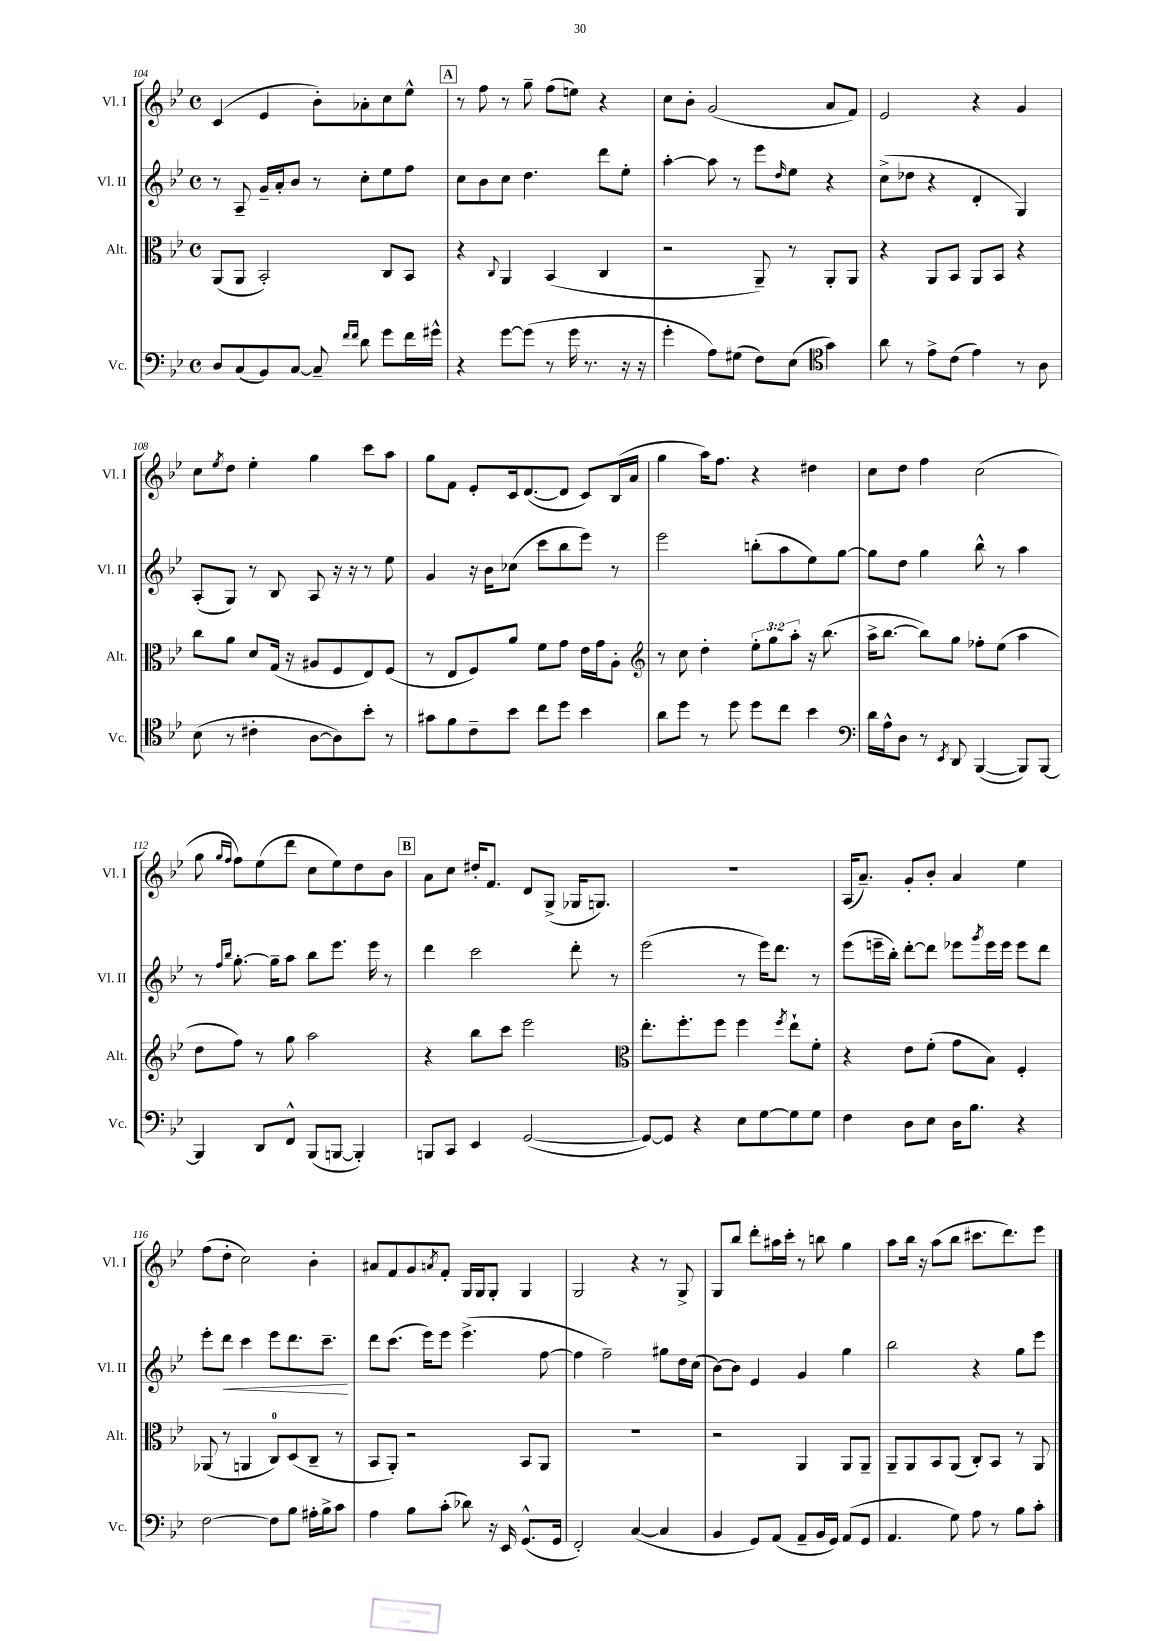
<<
\new StaffGroup <<
\new Staff = "s0" \with { instrumentName = "Vl. I" shortInstrumentName = "Vl. I" } {
    \clef treble \key bes \major \defaultTimeSignature \time 4/4
    c'4( ees'4 bes'8-.) aes'8-. c''8 ees''8-^ |
    \mark \markup { \box "A" } r8 f''8 r8 g''8-- f''8( e''8) r4 |
    c''8 bes'8-. g'2( a'8 f'8) |
    ees'2 r4 g'4 |
    c''8 \acciaccatura { ees''8 } d''8 ees''4-. g''4 c'''8 a''8 |
    g''8 f'8 ees'8-. c'16 d'8.~( d'8 c'8) bes16( a'16 |
    g''4 a''16) f''8. r4 dis''4 |
    c''8 d''8 f''4 c''2( |
    g''8 \grace { g''16 f''16 } f''8) ees''8( d'''8 c''8 ees''8) d''8 bes'8 |
    \mark \markup { \box "B" } a'8 c''8 dis''16-. f'8. d'8 g8->( ges16 g8.) |
    R1 |
    a16( a'8.--) g'8-. bes'8-. a'4 ees''4 |
    f''8( d''8-. c''2) bes'4-. |
    ais'8 f'8 g'8 \acciaccatura { a'8 } f'8-. g16 g16 g8-. g4 |
    g2 r4 r8 g8-> |
    g8 bes''8 d'''8-. ais''16 c'''16-. r8 b''8 g''4 |
    a''8 bes''16 r16 a''8( bes''8 cis'''8. d'''8.) ees'''8 \bar "|." |
}
\new Staff = "s1" \with { instrumentName = "Vl. II" shortInstrumentName = "Vl. II" } {
    \clef treble \key bes \major \defaultTimeSignature \time 4/4
    r8 a8-- g'16-- a'16-. bes'8 r8 c''8-. ees''8 f''8 |
    \mark \markup { \box "A" } c''8 bes'8 c''8 d''4. d'''8 ees''8-. |
    a''4~-. a''8 r8 ees'''8 \grace { d''16 } ees''8 r4 |
    c''8->( des''8 r4 d'4-. g4) |
    a8-.( g8) r8 bes8 a8 r16 r16 r8 ees''8 |
    g'4 r16 bes'16 ces''8( c'''8 bes''8 ees'''8) r8 |
    ees'''2 b''8-.( a''8 ees''8) g''8~ |
    g''8 d''8 g''4 bes''8-^ r8 a''4 |
    r8 \grace { f''16 bes''16 } g''8.~-. g''16-- a''8 bes''8 ees'''8. ees'''16 r8 |
    \mark \markup { \box "B" } d'''4 c'''2 d'''8-. r8 |
    ees'''2( r8 ees'''16) d'''8. r8 |
    ees'''8( e'''16-- bes''16-.) d'''8~-. d'''8 ees'''8 \acciaccatura { g'''8 } ees'''16 ees'''16 ees'''8 d'''8 |
    ees'''8-. d'''8\< c'''4 ees'''8 d'''8. c'''8.--\! |
    d'''8 c'''8.( ees'''16) ees'''8 ees'''4.->( f''8~ |
    f''4 f''2--) gis''8 d''16 c''16( |
    bes'8~) bes'8 ees'4 g'4 g''4 |
    bes''2 r4 g''8 ees'''8 \bar "|." |
}
\new Staff = "s2" \with { instrumentName = "Alt." shortInstrumentName = "Alt." } {
    \clef alto \key bes \major \defaultTimeSignature \time 4/4 \override Staff.TupletNumber.text = #tuplet-number::calc-fraction-text
    a,8( a,8 bes,2-.) c8 bes,8 |
    \mark \markup { \box "A" } r4 \appoggiatura { c8 } a,4 bes,4( c4 |
    r2 a,8--) r8 a,8-. a,8 |
    r4 a,8 bes,8 a,8 bes,8 r4 |
    c''8 a'8 d'8 g16( r16 ais8 f8 ees8) f8( |
    r8 ees8 f8) a'8 f'8 g'8 ees'16 g'16 a8-. |
    \clef treble r8 c''8 d''4-. \tuplet 3/2 { ees''8-. g''8 a''8-. } r16 bes''8.( |
    a''16-> bes''8.~ bes''8) g''8 fes''8-. ees''8( a''4 |
    d''8 f''8) r8 g''8 a''2 |
    \mark \markup { \box "B" } r4 bes''8 c'''8 ees'''2 |
    \clef alto ees''8.-. f''8.-. f''8 f''4 \acciaccatura { f''8 } ees''8-! f'8-. |
    r4 ees'8 f'8-.( g'8 bes8) f4-. |
    aes,8( r8 a,4 c8-0) d8( c8-- r8 |
    bes,8 a,8-.) r2 bes,8 a,8 |
    R1 |
    r2 a,4 a,8 a,8-- |
    a,8-- a,8 bes,8 a,8( c8-.) bes,8 r8 a,8 \bar "|." |
}
\new Staff = "s3" \with { instrumentName = "Vc." shortInstrumentName = "Vc." } {
    \clef bass \key bes \major \defaultTimeSignature \time 4/4
    d8 c8( bes,8) c8~ c8-- \grace { f'16 f'16 } d'8 g'8 f'16 gis'16-^ |
    \mark \markup { \box "A" } r4 g'8~ g'8( r8 g'16 r8. r16 r16 |
    g'4-. a8) gis8( f8) ees8( \clef tenor g'4) |
    a'8 r8 ees'8-> c'8( ees'4) r8 a8 |
    bes8( r8 cis'4-. a8~ a8) bes'8-. r8 |
    gis'8 f'8 c'8-- bes'8 c''8 d''8 bes'4 |
    a'8 d''8 r8 d''8 d''8 c''8 bes'4 |
    \clef bass d'16 a16-^ d8 r8 \acciaccatura { ees,8 } d,8 bes,,4~( bes,,8) bes,,8~ |
    bes,,4 d,8 f,8-^ bes,,8( b,,8~ b,,4-.) |
    \mark \markup { \box "B" } b,,8 c,8 ees,4 g,2~( |
    g,8~) g,8 r4 ees8 g8~ g8 g8 |
    f4 d8 ees8 d16 bes8. r4 |
    f2~ f8 bes8 ais16-. bes16-> c'8 |
    a4 bes8 c'8-.( des'8) r16 ees,16 g,8.-^( g,16 |
    f,2-.) c4~( c4 |
    bes,4 g,8) a,8( a,8-- bes,16 g,16) a,8( g,8 |
    a,4. g8) a8 r8 bes8 c'8-. \bar "|." |
}
>>
>>
\layout { \context { \Score currentBarNumber = #104 } }
